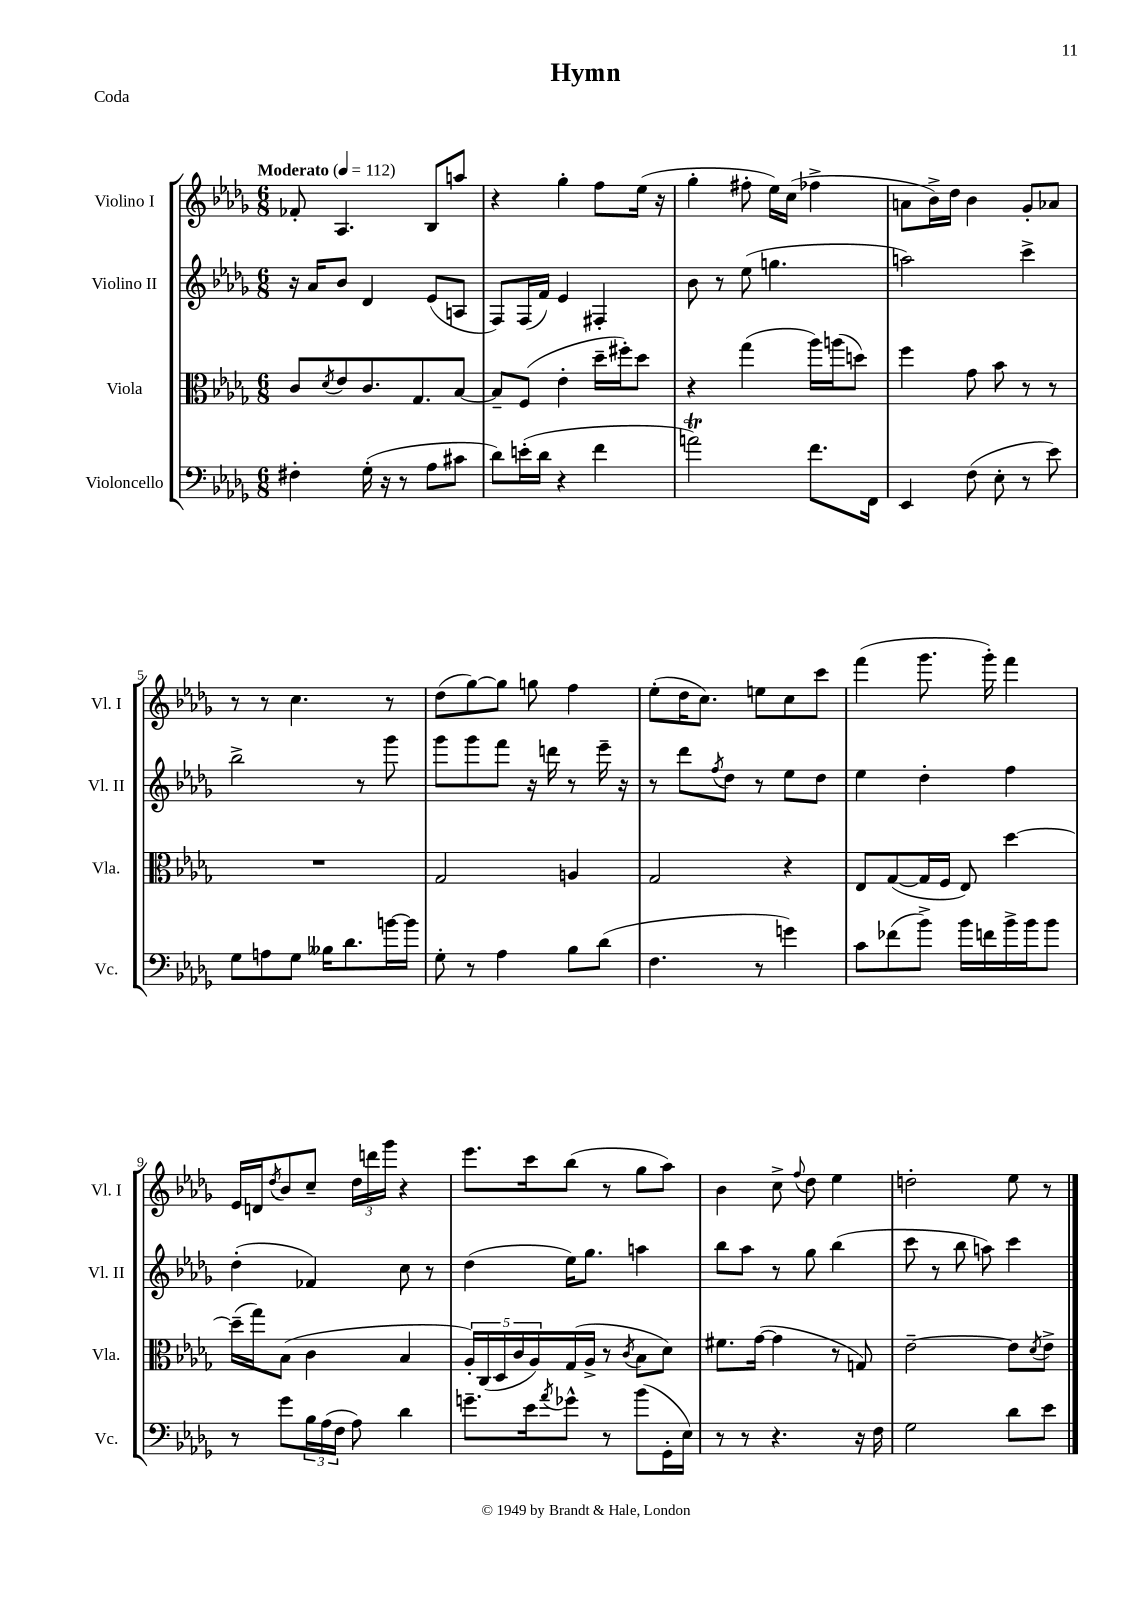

**kern	**kern	**kern	**kern
*part4	*part3	*part2	*part1
*staff4	*staff3	*staff2	*staff1
*I"Violoncello	*I"Viola	*I"Violino II	*I"Violino I
*I'Vc.	*I'Vla.	*I'Vl. II	*I'Vl. I
*clefF4	*clefC3	*clefG2	*clefG2
*k[b-e-a-d-g-]	*k[b-e-a-d-g-]	*k[b-e-a-d-g-]	*k[b-e-a-d-g-]
*M6/8	*M6/8	*M6/8	*M6/8
*MM112	*MM112	*MM112	*MM112
=1	=1	=1	=1
!	!	!	!LO:TX:a:B:t=Moderato
4F#X'\	8c/L	16r	8f-X'/
.	.	16a-/KL	.
.	8qd-/	.	.
.	8e-/	8b-/J	4.A-/
(16G-'\	8.c/	4d-/	.
16r	.	.	.
8r	.	.	.
.	8.G-/	.	.
8A-\L	.	(8e-/L	8B-/L
8c#X\J	[8B-/J	8An/J	8aan/J
=2	=2	=2	=2
8d-\L)	8B-~/L]	8F/L)	4r
(16en'\L	(8F/J	(16F/L	.
16d-\JJ	.	16f/JJ)	.
4r	4e-'\	4e-/	4gg-'\
4f\	16dd-~\LL	4F#X'/	8ff\L
.	16ff#X'\J)	.	.
.	8dd-\J	.	(16ee-\Jk
.	.	.	16r
=3	=3	=3	=3
2ant\)	4r	8b-\	4gg-'\
.	.	8r	.
.	(4gg-\	(8ee-\	8ff#X'\
.	.	4.ggn\	16ee-\LL)
.	.	.	(16cc\JJ
8.f\L	16aa-\LL)	.	4ff-X^\
.	(16aan\J	.	.
.	8ddn\J)	.	.
16FF\Jk	.	.	.
=4	=4	=4	=4
4EE-/	4ff\	2aan\)	8an\L
.	.	.	16b-^\L)
.	.	.	16dd-\JJ
(8F\	8g-\	.	4b-\
8E-'\	8b-\	.	.
8r	8r	4ccc^\	8g-'/L
8e-\)	8r	.	8a-X/J
!!LO:LB:g=z
=5	=5	=5	=5
8G-\L	2.r	2bb-^\	8r
8An\	.	.	8r
8G-\J	.	.	4.cc\
16B--X\KL	.	.	.
8.d-\	.	.	.
.	.	8r	.
[16bn\L	.	8ggg-\	8r
16b\JJ]	.	.	.
=6	=6	=6	=6
8G-'\	2G-/	8ggg-\L	(8dd-\L
8r	.	8ggg-\	[8gg-\)
4A-\	.	8fff\J	8gg-\J]
.	.	16r	8ggn\
.	.	16dddn\	.
8B-\L	4An/	8r	4ff\
(8d-\J	.	16eee-~\	.
.	.	16r	.
=7	=7	=7	=7
4.F\	2G-/	8r	(8ee-'\L
.	.	8ddd-\L	16dd-\K
.	.	.	8.cc\J)
.	.	8qff/	.
.	.	8dd-\J	.
8r	.	8r	8een\L
4gn\)	4r	8ee-\L	8cc\
.	.	8dd-\J	8ccc\J
=8	=8	=8	=8
8c\L	8E-/L	4ee-\	(4fff\
(8f-X\	([8G-/	.	.
8b-^\J)	16G-/L]	4dd-'\	8.ggg-\
.	16F/JJ	.	.
16b-\LL	8E-/)	.	.
16fn\	.	.	16ggg-'\)
16b-^\	[4dd-\	4ff\	4fff\
16b-\J	.	.	.
8b-\J	.	.	.
!!LO:LB:g=z
=9	=9	=9	=9
8r	(16dd-~\LL]	(4dd-'\	16e-/LL
.	16gg-\J)	.	16dn/J
.	.	.	8qdd-/
8g-\L	(8B-\J	.	8b-/
24B-\L	4c\	4f-X/)	8cc~/J
(24A-\	.	.	.
24F\JJ	.	.	.
8A-\)	.	.	24dd-\LL
.	.	.	24dddn\
.	.	.	24ggg-\JJ
4d-\	4B-/	8cc\	4r
.	.	8r	.
=10	=10	=10	=10
8.gn~\L	20A-'/LL)	(4dd-\	8.eee-\L
.	(20C/	.	.
.	20D-/	.	.
.	20c/	.	.
16e-\k	.	.	16ccc\k
.	20A-/)	.	.
8qa-/	.	.	.
8g-X^^\J	(16G-/	16ee-\KL)	(8bb-\J
.	16A-^/JJ	8.gg-\J	.
8r	8r	.	8r
.	8qc/	.	.
(8b-\L	8B-\L	4aan\	8gg-\L
16GG-'\L	8d-\J)	.	8aa-\J)
16E-\JJ)	.	.	.
=11	=11	=11	=11
8r	8.f#X\L	8bb-\L	4b-\
8r	.	8aa-\J	.
.	([16g-\Jk	.	.
4.r	4g-\]	8r	8cc^\
.	.	.	8qqff/
.	.	8gg-\	8dd-\
.	8r	(4bb-\	4ee-\
16r	8Gn/)	.	.
16F\	.	.	.
=12	=12	=12	=12
2G-\	[2e-~\	8ccc\	2ddn'\
.	.	8r	.
.	.	8bb-\	.
.	.	8aan\)	.
8d-\L	8e-\L]	4ccc\	8ee-\
.	8qd-/	.	.
8e-\J	8e-^\J	.	8r
==	==	==	==
*-	*-	*-	*-
